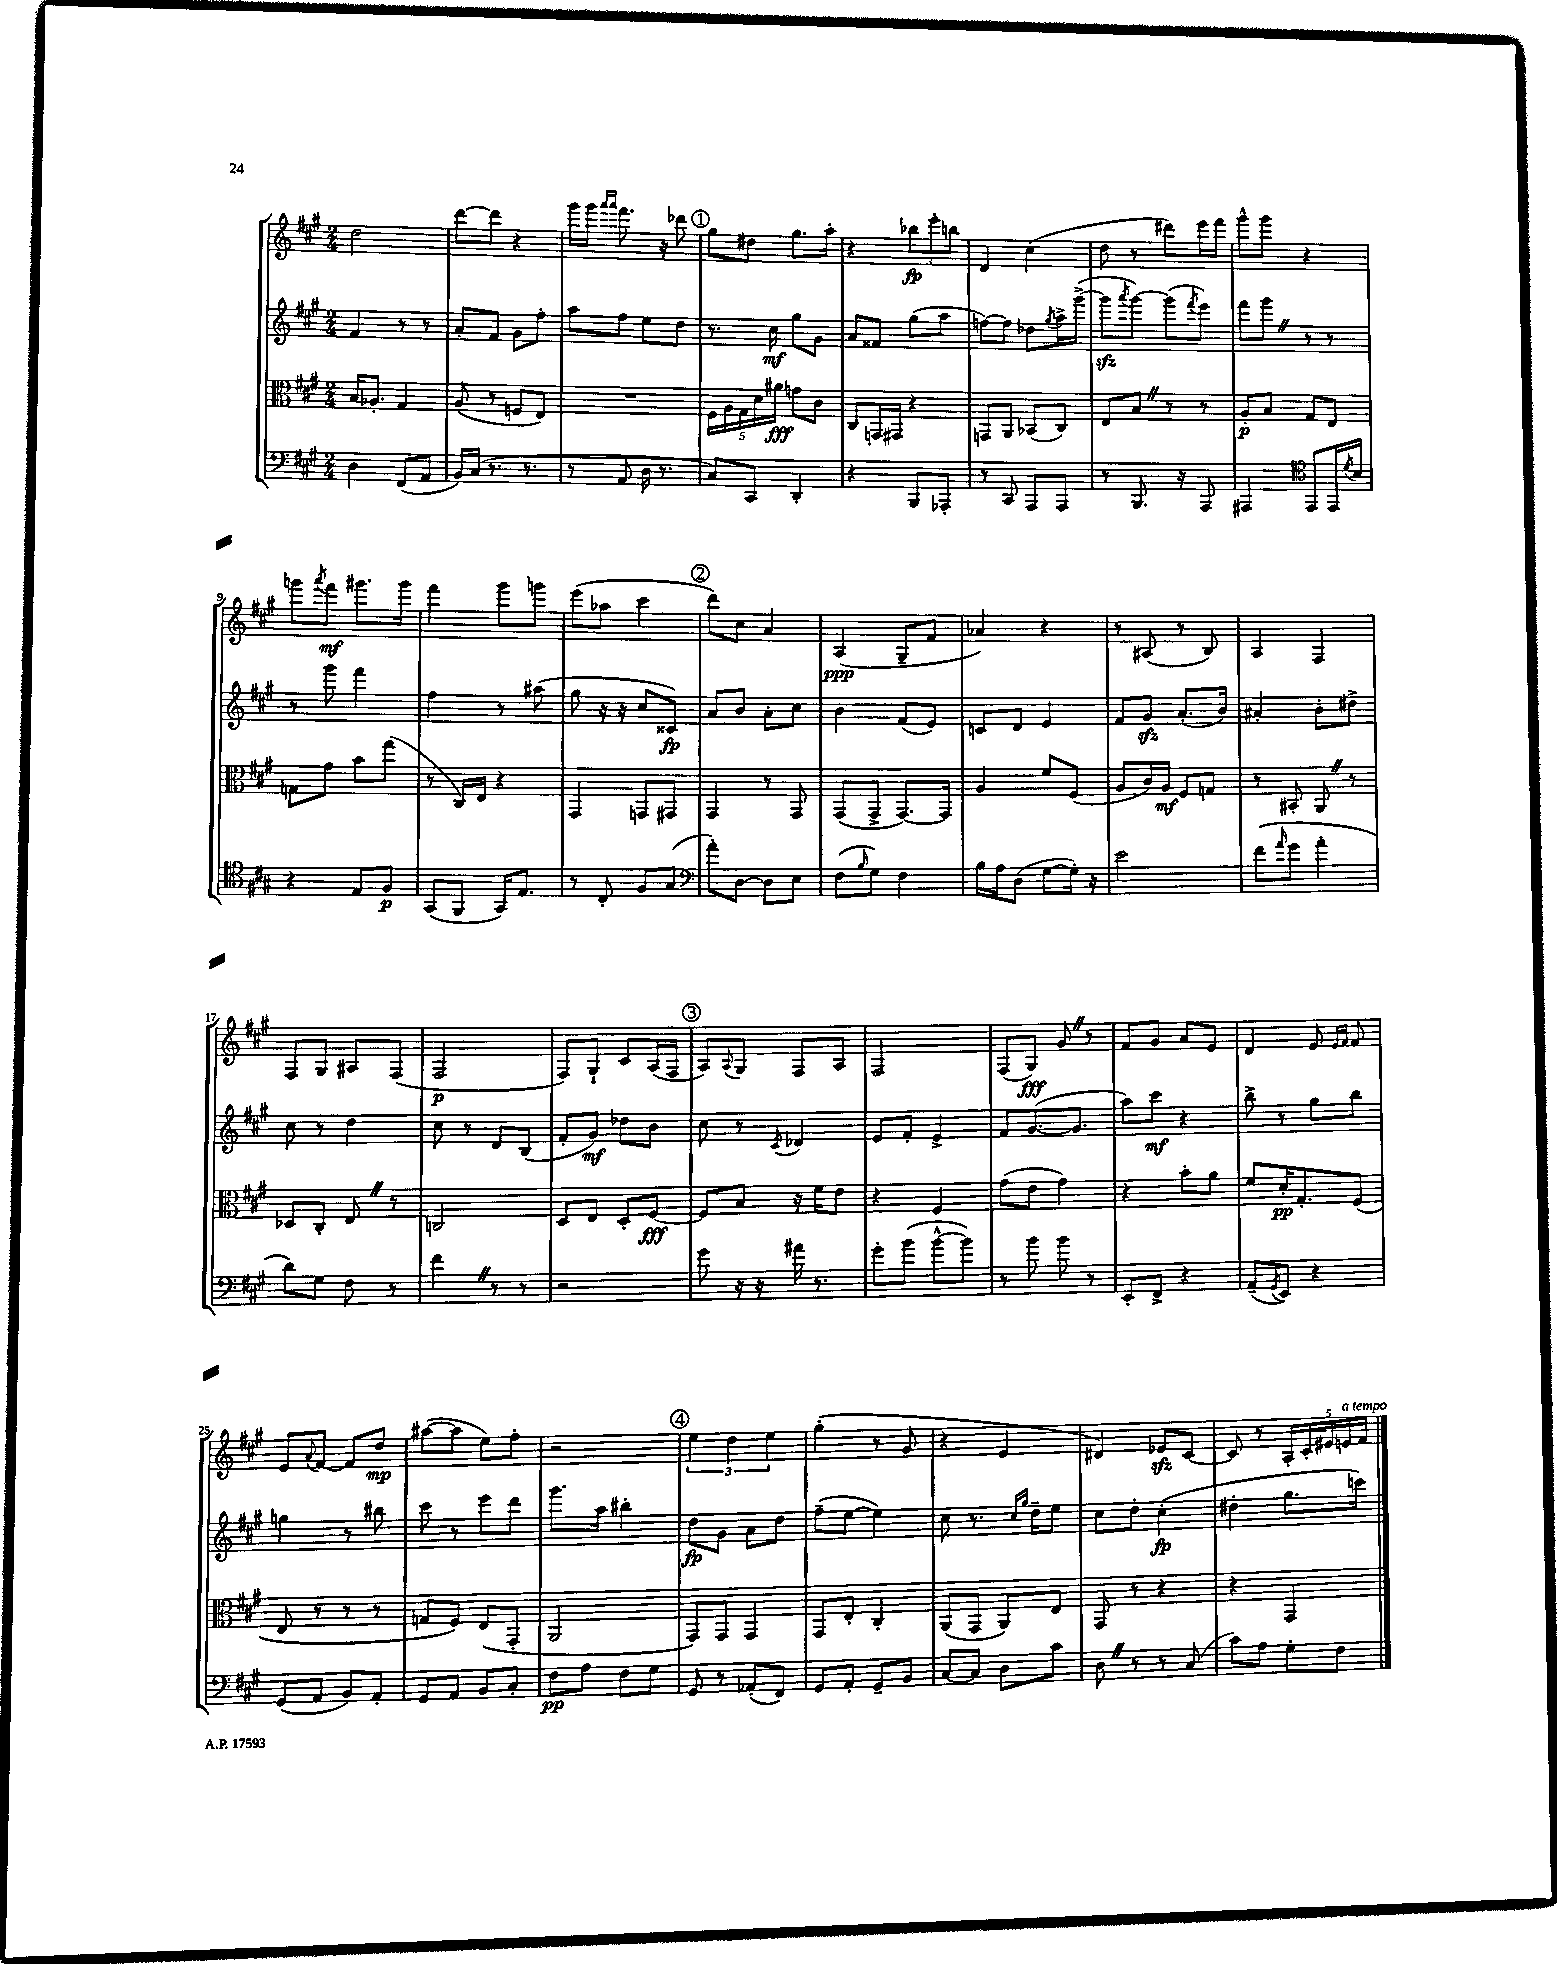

**kern	**kern	**kern	**kern
*staff4	*staff3	*staff2	*staff1
*clefF4	*clefC3	*clefG2	*clefG2
*k[f#c#g#]	*k[f#c#g#]	*k[f#c#g#]	*k[f#c#g#]
*M2/4	*M2/4	*M2/4	*M2/4
4D\	16B/LK	4f#/	2dd\
.	8.A-'/J	.	.
(8FF#/L	4G#/	8r	.
8AA/J	.	8r	.
=	=	=	=
16BB/LL)	(8A/	8a'/L	[8ddd\L
(16C#/JJ	.	.	.
8.r	8r	8f#/J	8ddd\]J
.	8F/L	8g#\L	4r
8.r	.	.	.
.	8E/J)	8ff#'\J	.
=	=	=	=
8r	2r	8aa\L	16ggg#\LL
.	.	.	16ggg#\JJ
.	.	.	16qqaaa/LL
.	.	.	16qqaaa/JJ
8AA/	.	8ff#\J	8.fff#\
16D\	.	8ee\L	.
8.r	.	.	16r
.	.	8dd\J	8ddd-\
=	=	=	=
8C#/L)	20F#\LL	8.r	8gg#\L
.	20A\	.	.
.	20G#\	.	.
8CC#/J	.	.	8dd#\J
.	20d\	.	.
.	.	16cc#\	.
.	20a#\JJ	.	.
4DD'/	8g\L	8gg#\L	8.gg#\L
.	8c#\J	8g#\J	.
.	.	.	16aa'\Jk
=	=	=	=
4r	8C#/L	8a/L	4r
.	16GG/L	8f##/J	.
.	16GG#/JJ	.	.
8BBB/L	4r	(8gg#\L	12bb-\L
.	.	.	12eee'\
8AAA-'/J	.	8aa\J	.
.	.	.	12bb\J
=	=	=	=
8r	8GG/L	[8ff\L)	4d/
8CC#/	8AA/J	8ff\]J	.
8AAA/L	(8BB-/L	8dd-\L	(4cc#\
.	.	8qgg#/	.
8AAA/J	8C#/J)	16aa^\L	.
.	.	([16ggg#^\JJ	.
=	=	=	=
8r	8E/L	8ggg#\]L	8dd\
.	.	8qaaa/	.
8.BBB/	8B/J	[8ggg#\J)	8r
.	8r	(8ggg#\]L	8ddd#\L)
16r	.	.	.
.	.	8qfff#/	.
8AAA/	8r	8eee\J)	16eee\L
.	.	.	16fff#\JJ
=	=	=	=
4AAA#/	8A'/L	8fff#\L	8ggg#^^\L
.	8B/J	8ggg#\J	8ggg#\J
*clefC4	*	*	*
8EE/L	8G#/L	8r	4r
16EE/L	8E/J	8r	.
8qd/	.	.	.
16B/JJ	.	.	.
=	=	=	=
4r	8G\L	8r	8ggg\L
.	.	.	8qaaa/
.	8g#\J	8ggg#\	8fff#\J
8E/L	8b\L	4fff#\	8.ggg#\L
8F#/J	(8gg#\J	.	.
.	.	.	16ggg#\Jk
=	=	=	=
(8GG#/L	8r	4ff#\	4fff#\
8FF#/J	16C#/LL)	.	.
.	16E/JJ	.	.
16GG#/LK)	4r	8r	8ggg#\L
8.E/J	.	.	.
.	.	(8aa#\	8ggg\J
=	=	=	=
8r	4GG#/	8gg#\	(8eee\L
8C#'/	.	16r	8aa-\J
.	.	16r	.
8F#/L	8GG/L	8cc#/L	4ccc#\
(8G#/J	8GG#/J	8c##/J)	.
=	=	=	=
*clefF4	*	*	*
8a'\L)	4GG#/	8a/L	8ddd\L)
[8D\J	.	8b/J	8cc#\J
8D\]L	8r	8a'\L	4a/
8E\J	8GG#/	8cc#\J	.
=	=	=	=
(8F#\L	(8GG#/L	4b\	(4A/
16qqB/	.	.	.
8G#\J)	8GG#^/J	.	.
4F#\	[8.GG#/L)	(8f#/L	8G#~/L
.	.	8e/J)	8f#/J
.	16GG#/]Jk	.	.
=	=	=	=
16B\LL	4A/	8c/L	4a-/)
16A\J	.	.	.
(8D\J	.	8d/J	.
[8G#\L	8f#/L	4e/	4r
16G#'\]Jk)	(8F#/J	.	.
16r	.	.	.
=	=	=	=
2e\	8A/L	8f#/L	8r
.	16c#/L)	8g#/J	(8A#/
.	16A/JJ	.	.
.	8F#/L	(8.a'/L	8r
.	8G/J	.	8B/)
.	.	16b/Jk)	.
=	=	=	=
(8f#\L	8r	4a#'/	4A/
16qqa/	.	.	.
8g#\J	8BB#'/	.	.
4a'\	8AA/	8b'\L	4F#/
.	8r	8dd#^\J	.
=	=	=	=
8d\L)	8D-/L	8cc#\	8F#/L
8G#\J	8C#'/J	8r	8G#/J
8F#\	8E/	4dd\	8A#/L
8r	8r	.	(8F#/J
=	=	=	=
4f#\	2C/	8cc#\	2F#/
.	.	8r	.
8r	.	8d/L	.
8r	.	(8B/J	.
=	=	=	=
2r	8D/L	8f#'/L	8F#/L)
.	8E/J	8g#/J)	8G#`/J
.	8D'/L	8dd-\L	8c#/L
.	[8F#/J	8b\J	(16A/L
.	.	.	16F#/JJ
=	=	=	=
8g#\	8F#/]L	8cc#\	8A/L)
.	.	.	8qqA/
16r	8B/J	8r	8G#/J
16r	.	.	.
.	.	8qc#/	.
16a#\	16r	4d-/	8F#/L
8.r	16f#\LK	.	.
.	8e\J	.	8A/J
=	=	=	=
8g#'\L	4r	8e/L	2F#/
(8b\J	.	8f#'/J	.
[8b^^\L	4F#/	4e^/	.
8b\]J)	.	.	.
=	=	=	=
8r	(8g#\L	8f#/L	(8F#/L
8b\	8e\J	([8.g#/	8G#/J)
8b\	4g#\)	.	8g#/
.	.	8.g#/]J	.
8r	.	.	8r
=	=	=	=
8EE'/L	4r	8aa\L)	8f#/L
8FF#^/J	.	8ccc#\J	8g#/J
4r	8b'\L	4r	8a/L
.	8a\J	.	8e/J
=	=	=	=
(8AA~/L	8f#/L	8bb^\	4d/
8qGG#/	.	.	.
8EE/J)	16d'/K	8r	.
.	8.G#'/	.	.
4r	.	8gg#\L	8e/
.	.	.	16qqe/LL
.	.	.	16qqf#/JJ
.	(8F#/J	8bb\J	8f#/
=	=	=	=
(8GG#/L	8E/	4gg\	8e/L
.	.	.	8qqa/
8AA/J	8r	.	[8f#/J
8BB/L)	8r	8r	8f#/]L
8AA'/J	8r	8bb#\	8dd/J
=	=	=	=
8GG#/L	8G/L	8ccc#\	([8aa#\L
8AA/J	8F#/J)	8r	8aa#\]J
8BB/L	(8E/L	8eee\L	8ee\L)
8C#'/J	8GG#'/J	8ddd\J	8ff#'\J
=	=	=	=
8F#\L	2AA/	8.ggg#\L	2r
8A\J	.	.	.
.	.	16aa\Jk	.
8F#\L	.	4bb#'\	.
8G#\J	.	.	.
=	=	=	=
8GG#/	8GG#/L)	8dd\L	6ee\
8r	8GG#/J	8g#\J	.
.	.	.	6dd\
(8AA-'/L	4GG#/	8a\L	.
.	.	.	6ee\
8FF#/J)	.	8dd\J	.
=	=	=	=
8GG#/L	8GG#/L	(8ff#~\L	(4gg#'\
8AA'/J	8E'/J	[8ee\J	.
8GG#~/L	4C#'/	4ee\])	8r
8BB/J	.	.	8g#/
=	=	=	=
[8C#/L	(8AA/L	8cc#\	4r
8C#/]J	8GG#/J	8.r	.
8D\L	8AA/L)	.	4e/
.	.	16qqcc#/LL	.
.	.	16qqgg#/JJ	.
.	.	16dd~\LK	.
8c#\J	8E/J	8ee\J	.
=	=	=	=
8D\	8GG#/	8cc#\L	4d#/)
8r	8r	8dd'\J	.
8r	4r	(4cc#'\	8e-/L
(8C#/	.	.	[8c#/J
=	=	=	=
8c#\L)	4r	4dd#'\	8c#/]
8A\J	.	.	8r
8G#'\L	4GG#/	8.gg#\L	20A'/LL
.	.	.	20c#'/
.	.	.	20e#/
8F#\J	.	.	.
.	.	.	20e/
.	.	16ccc\Jk)	.
.	.	.	20f#/JJ
==	==	==	==
*-	*-	*-	*-
